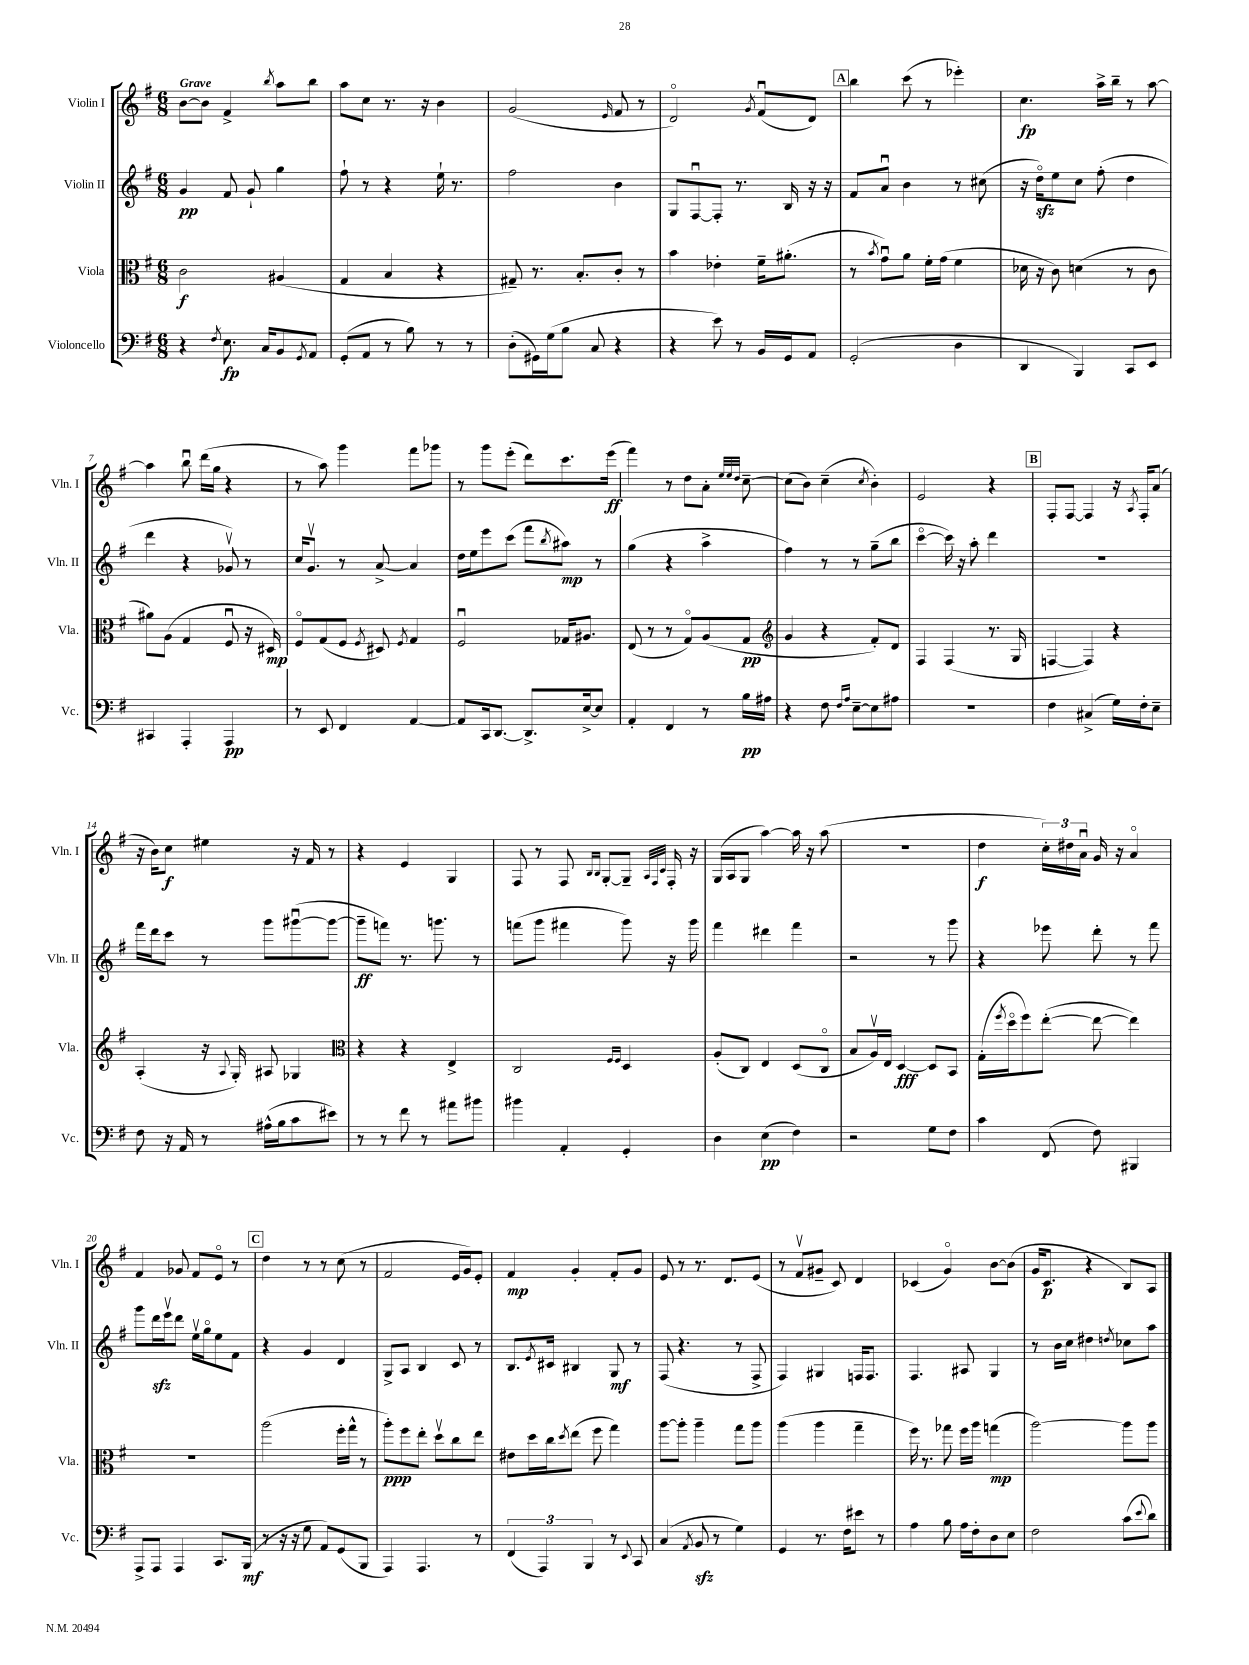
<<
\new StaffGroup <<
\new Staff = "s0" \with { instrumentName = "Violin I" shortInstrumentName = "Vln. I" } {
    \clef treble \key g \major \numericTimeSignature \time 6/8 \tempo "Grave"
    b'8~ b'8 fis'4-> \acciaccatura { b''8 } a''8 b''8 |
    a''8 c''8 r8. r16 b'4 |
    g'2( \grace { e'16 } fis'8 r8 |
    d'2\flageolet) \acciaccatura { g'8 } fis'8\downbow( d'8) |
    \mark \markup { \box "A" } b''4 c'''8( r8 ees'''4-.) |
    c''4.\fp a''16-> b''16-- r8 a''8~ |
    a''4 b''8\downbow d'''16( g''16 r4 |
    r8 a''8) g'''4 fis'''8 ges'''8 |
    r8 g'''8 e'''8-.( d'''8) c'''8. e'''16\ff( |
    fis'''4) r8 d''8 a'8-. \grace { e''32 e''32 d''32 } c''8~-- |
    c''8( b'8) c''4--( \acciaccatura { c''8 } b'4-.) |
    e'2 r4 |
    \mark \markup { \box "B" } fis8-. fis8~ fis4 r16 \acciaccatura { a8 } fis16-. a'8( |
    r16 b'16) c''8\f eis''4 r16 fis'16 r8 |
    r4 e'4 g4 |
    fis8 r8 fis8 \grace { b16 b16 } g8~-. g8-- \grace { a32 fis32 c'32 } fis16-. r16 |
    g16( a16 g8 a''4~) a''16 r16 a''8( |
    R2. |
    d''4\f \tuplet 3/2 { c''16-.) dis''16 a'16\downbow } g'16 r16 a'4\flageolet |
    fis'4 ges'8 fis'8 e'8\flageolet r8 |
    \mark \markup { \box "C" } d''4 r8 r8 c''8( r8 |
    fis'2 e'16 g'16) e'8-. |
    fis'4\mp g'4-. fis'8-. g'8 |
    e'8 r8 r8. d'8. e'8( |
    r8 fis'8\upbow gis'8-- c'8) d'4 |
    ces'4( g'4\flageolet) b'8~ b'8( |
    g'16 c'8.\p r4 b8) a8 \bar "|." |
}
\new Staff = "s1" \with { instrumentName = "Violin II" shortInstrumentName = "Vln. II" } {
    \clef treble \key g \major \numericTimeSignature \time 6/8
    g'4\pp fis'8 g'8-! g''4 |
    fis''8-! r8 r4 e''16-! r8. |
    fis''2 b'4 |
    g8 fis8~\downbow fis8-. r8. b16 r16 r16 |
    \mark \markup { \box "A" } fis'8 a'8\downbow b'4 r8 cis''8( |
    r16 d''16\flageolet\sfz) e''8 c''8 fis''8-.( d''4 |
    d'''4 r4 ges'8\upbow) r8 |
    c''16 g'8.\upbow r8 a'8~-> a'4 |
    d''16 e''16 e'''8 c'''8( fis'''8 \acciaccatura { b''8 } ais''8\mp) r8 |
    g''4( r4 a''4-> |
    fis''4) r8 r8 g''8--( b''8 |
    c'''4~\flageolet c'''16) r16 a''8-. d'''4 |
    \mark \markup { \box "B" } R2. |
    fis'''16 d'''16 c'''8 r8 g'''8 gis'''8~\downbow( gis'''8~ |
    gis'''8--\ff f'''8) r8. g'''8. r8 |
    f'''8( g'''8 fis'''4 g'''8) r16 g'''16 |
    fis'''4 dis'''4 fis'''4 |
    r2 r8 g'''8 |
    r4 ees'''8 d'''8-. r8 fis'''8 |
    g'''8 d'''16\sfz e'''16\upbow d'''8 e''16\upbow g''16\flageolet e''8 fis'8 |
    \mark \markup { \box "C" } r4 g'4 d'4 |
    g8-> a8 b4 c'8 r8 |
    b8. \acciaccatura { e'8 } cis'16 bis4 g8\mf r8 |
    fis8( r4. r8 fis8-> |
    fis4) gis4 f16 f8. |
    fis4. ais8 g4 |
    r8 b'16 c''16 dis''4 \acciaccatura { d''8 } ces''8 a''8 \bar "|." |
}
\new Staff = "s2" \with { instrumentName = "Viola" shortInstrumentName = "Vla." } {
    \clef alto \key g \major \numericTimeSignature \time 6/8
    c'2\f ais4( |
    g4 b4 r4 |
    gis8--) r8. b8.-. c'8-. r8 |
    b'4 ees'4-. fis'16-- ais'8.-.( |
    \mark \markup { \box "A" } r8 \acciaccatura { b'8 } g'8\downbow) a'8 fis'16-. g'16( fis'4 |
    des'16 r16 c'8) d'4( r8 c'8 |
    ais'8) a8( g4 fis8\downbow r16 dis16\mp) |
    fis8\flageolet g8( fis8 \acciaccatura { fis8 } dis8) \acciaccatura { fis8 } g4 |
    fis2\downbow ges16 ais8. |
    e8( r8 r8 g8\flageolet) a8( g8\pp |
    \clef treble g'4 r4 fis'8-.) d'8 |
    fis4 fis4( r8. g16 |
    \mark \markup { \box "B" } f4~ f4) r4 |
    a4-.( r16 \appoggiatura { a8 } g16-.) ais8 ges4 |
    \clef alto r4 r4 e4-> |
    c2 \grace { fis16 fis16 } d4 |
    a8-.( c8) e4 d8( c8\flageolet |
    b8 a16\upbow) e16 d4~\fff d8 b,8 |
    g16-.( \acciaccatura { fis''8 } d''16\flageolet fis''8) e''8~-.( e''8~ e''4) |
    R2. |
    \mark \markup { \box "C" } a''2( fis''16-. g''16-^ r8 |
    a''8-.\ppp) fis''8 e''8-. d''8\upbow c''8 e''8 |
    eis'8 d''16 c''16 \acciaccatura { d''8 } e''8( fis''8 g''4) |
    a''8~ a''8-. a''4-- g''8 a''8 |
    a''4( a''4 g''4-- |
    fis''16) r8. ges''8 fis''16 a''16 g''4\mp( |
    a''2~) a''8 a''8 \bar "|." |
}
\new Staff = "s3" \with { instrumentName = "Violoncello" shortInstrumentName = "Vc." } {
    \clef bass \key g \major \numericTimeSignature \time 6/8
    r4 \acciaccatura { fis8 } e8.\fp c16 b,8 \acciaccatura { g,8 } a,8 |
    g,8-.( a,8 r8 b8) r8 r8 |
    d8-.( gis,16) g16( b8 c8 r4 |
    r4 e'8) r8 b,16 g,16 a,8 |
    \mark \markup { \box "A" } g,2-.( d4 |
    d,4 b,,4) c,8 e,8 |
    cis,4 a,,4-. a,,4\pp |
    r8 e,8 fis,4 a,4~ |
    a,8 c,16 d,8.~ d,8.-> e16~-> e8 |
    a,4-. fis,4 r8 b16\pp ais16 |
    r4 fis8 \grace { fis16 a16 } e8~-- e8 ais8 |
    R2. |
    \mark \markup { \box "B" } fis4 cis4->( g16) fis16-. e8-- |
    fis8 r16 a,16 r8 ais16-^( b16 c'8 eis'8) |
    r8 r8 fis'8 r8 ais'8 bis'8 |
    bis'4 a,4-. g,4-. |
    d4 e4\pp( fis4) |
    r2 g8 fis8 |
    c'4 fis,8( fis8) bis,,4 |
    a,,8-> a,,8 a,,4 c,8. b,,16\mf( |
    \mark \markup { \box "C" } r8 r16 r16 g8 a,8) g,8( b,,8 |
    a,,4) a,,4. r8 |
    \tuplet 3/2 { fis,4( a,,4) b,,4 } r8 \appoggiatura { e,8 } c,8 |
    c4( \acciaccatura { a,8 } b,8\sfz r8 g4) |
    g,4 r8. fis16 eis'8 r8 |
    a4 b8 a16 fis16-. d8 e8 |
    fis2 c'8( \appoggiatura { e'8 } d'8) \bar "|." |
}
>>
>>
